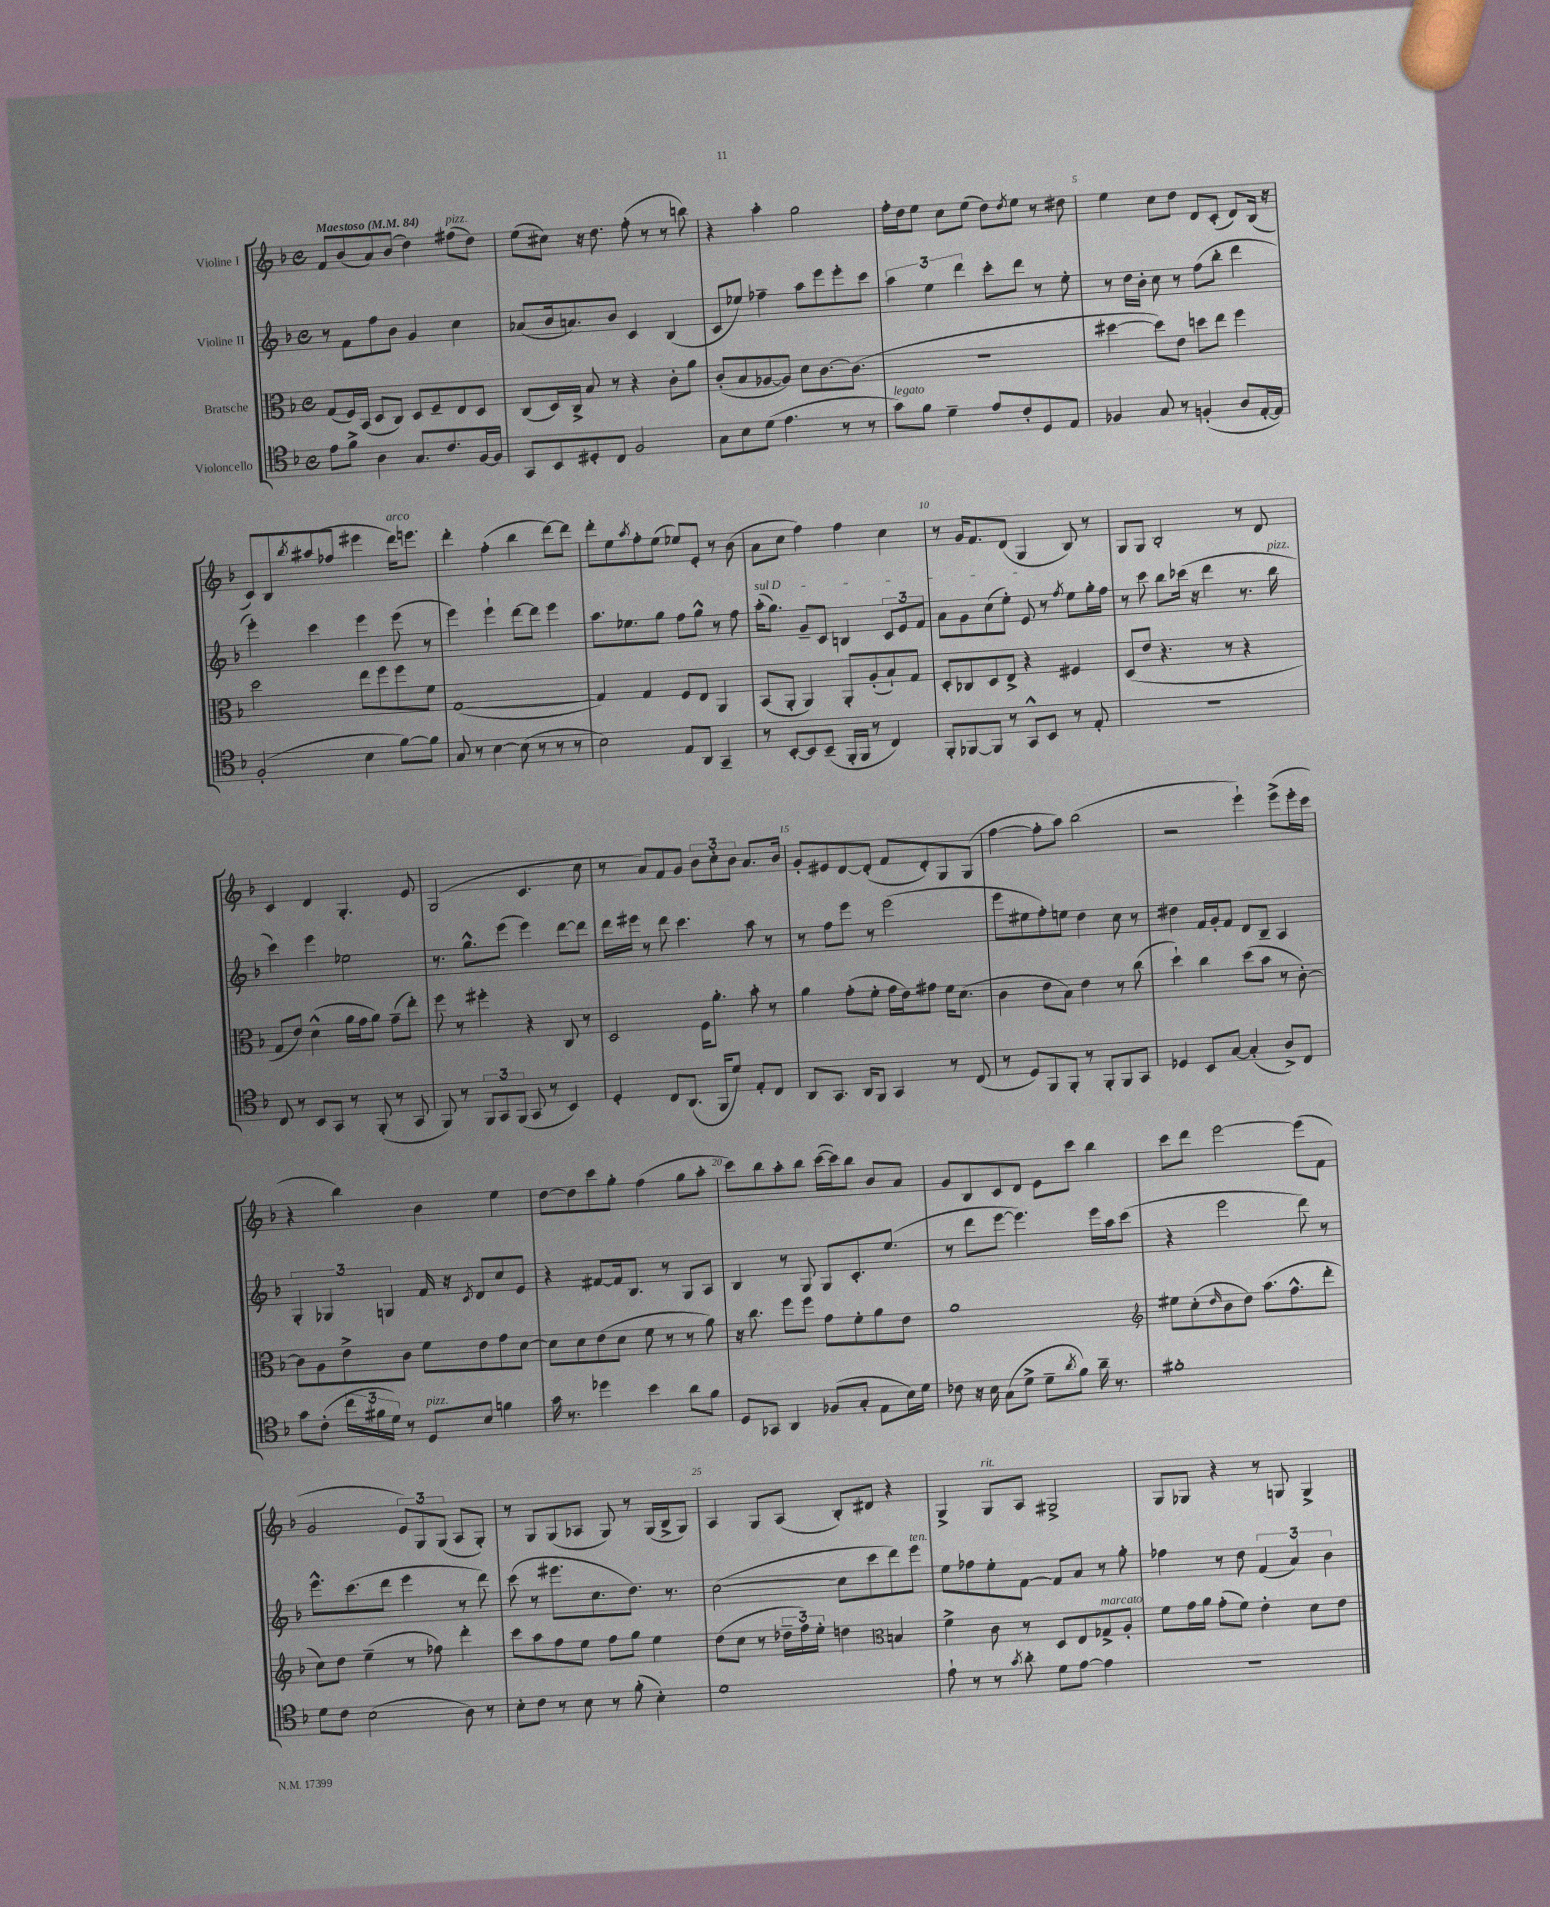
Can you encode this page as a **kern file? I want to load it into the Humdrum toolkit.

**kern	**kern	**kern	**kern
*part4	*part3	*part2	*part1
*staff4	*staff3	*staff2	*staff1
*I"Violoncello	*I"Bratsche	*I"Violine II	*I"Violine I
*clefC4	*clefC3	*clefG2	*clefG2
*k[b-]	*k[b-]	*k[b-]	*k[b-]
*M4/4	*M4/4	*M4/4	*M4/4
*met(c)	*met(c)	*met(c)	*met(c)
*MM84	*MM84	*MM84	*MM84
=1	=1	=1	=1
!	!	!	!LO:TX:a:B:t=Maestoso
8e\L	(8G/L	8r	8f/L
8f^\J	16F/L)	8f\L	(8b-/
.	(16BB-/JJ	.	.
4A\	8D/L	8ff\	8a/)
.	8C/J)	8b-\J	(8b-/J
8.G/L	8D/L	4g/	4dd\)
.	8F~/	.	.
8.c/	.	.	.
!	!	!	!LO:TX:a:i:t=pizz.
.	8E/	4cc\	(8ff#X\L
[16F/L	8D/J	.	8dd\J)
16F/JJ]	.	.	.
=2	=2	=2	=2
8GG/L	(8C/L	(8a-X/L	(8ee\L
8BB-/	16D/L)	16b-/k	8cc#X\J)
.	16C^/JJ	8.an/)	.
8D#X'/	8B-/	.	16r
.	.	.	8.dd\
8C/J	8r	8b-/J	.
2F/	4r	4c/	(8ff'\
.	.	.	8r
.	8c'\L	(4B-/	8r
.	8a\J	.	8bbn\)
=3	=3	=3	=3
8G\L	(8c'/L	8c/L	4r
8B-\	8B-/	8ee-X/J)	.
(8d\J	[8A-X/	4ff-X~\	4aa'\
4.e\	8A-/J])	.	.
.	8d\L	8aa\L	2gg\
.	[8.c\	8eee\	.
8r	.	8eee'\	.
.	(8.c\J]	.	.
8r	.	8ccc\J	.
=4	=4	=4	=4
!LO:TX:a:i:t=legato	!	!	!
8g\L)	1r	6aa\	16ff'\LL
.	.	.	16dd\J
8f\J	.	.	8ee\J
.	.	6ee\	.
4d~\	.	.	8cc\L
.	.	6ddd\	.
.	.	.	(8ee\J
8e/L	.	8ccc'\L	8dd\L)
.	.	.	8qdd/
8c'/	.	8ddd\J	8ee\J
8D/	.	8r	8r
8E/J	.	8ee'\	8dd#X\
=5	=5	=5	=5
4F-X/	[4dd#X\	8r	4ee\
.	.	16dd\LL	.
.	.	16b-'\JJ	.
8G/	8dd#\L])	8cc\	8cc\L
8r	8e\J	8r	8dd\J
(4Fn'/	8ddn\L	(8ff\L	8d/L
.	8ee\J	8bb-'\J	(8c'/J
8A/L	4ff\	4ddd\	8d/L)
[16E'/L	.	.	(16B-/Jk
16E/JJ])	.	.	16r
!!LO:LB:g=z
=6	=6	=6	=6
(2F'/	2dd\	4eee'\)	8c/L)
.	.	.	8B-/
.	.	.	8qbb-/
.	.	4ccc\	(8aa#X/
.	.	.	8ff-X/J
4B-\	8ee\L	4eee\	4eee#X\
.	8ff\	.	.
!	!	!	!LO:TX:a:i:t=arco
[8f\L)	8ff\	(8eee\	16ddd\KL)
.	.	.	8.eeen\J
8f\J]	8f\J	8r	.
=7	=7	=7	=7
8G/	([1G	4eee\)	4ddd'\
8r	.	.	.
[4B-\	.	4eee`\	(4ff'\
(8B-\]	.	[8ddd\L	4bb-\
8r	.	8ddd\J]	.
8r	.	4eee\	[8ddd\L)
8r	.	.	8ddd\J]
=8	=8	=8	=8
2B-\)	4G/])	8.aa\L	8ddd'\L
.	.	.	8ee\
.	.	8.ee-X\	.
.	.	.	8qaa/
.	4G/	.	8ff'\
.	.	8gg\J	(8ee\J
8E/L	8F/L	8ff\L	8ee-X/L)
8AA/J	8E/J	8gg^^\J	8e'/J
4GG~/	4AA/	8r	8r
.	.	8ff\	(8b-\
=9	=9	=9	=9
!	!	!LO:TX:a:i:t=sul D	!
8r	(8BB-/L	(16aa'\KL	8a\L
.	.	8.gg\J)	.
[8BB-'/L	8AA'/J	.	8cc\J
8BB-/]	4AA/)	8g~/L	4ff\)
(8BB-~/J	.	8c/J	.
16FF'/LL	8AA'/L	4Bn/	4ff\
16FF/JJ	.	.	.
8r	(8A'/	.	.
4C/)	8B-`/)	12c/L	4cc\
.	.	12e/	.
.	8G/J	.	.
.	.	12f/J	.
=10	=10	=10	=10
8FF'/L	8D'/L	8a\L	8r
[8FF-X/	8C-X/	8g\	16g/KL
.	.	.	8.f/
8FF-/J]	8D/	(8cc\	.
8r	8E^/J	8ee'\J)	(8d/J
8GG^^/L	4r	8e/	4G/
8BB-/J	.	8r	.
.	.	8qff/	.
8r	4F#X/	8ee\L	8B-/)
8E'/	.	16gg'\L	8r
.	.	16ff\JJ	.
=11	=11	=11	=11
1r	(8D/L	8r	8G/L
.	8e/J	8ccc\	8G/J
.	4.r	8bb-\L	2B-'/
.	.	(16ccc-X\Jk	.
.	.	16r	.
.	.	4ddd\	.
.	8r	.	.
.	4r	8.r	8r
.	.	.	8d/
!	!	!LO:TX:a:i:t=pizz.	!
.	.	16bb-\	.
!!LO:LB:g=z
=12	=12	=12	=12
8C/	8G/L	4ccc\)	4c/
8r	8e/J)	.	.
8BB-/L	(4d^^\	4eee\	4d/
8GG/J	.	.	.
8r	16a\LL	2ee-X\	4.G'/
.	16g\J	.	.
(8FF'/	8a\J)	.	.
8r	(8g~\L	.	.
8GG/	8ee'\J)	.	8e/
=13	=13	=13	=13
8FF/)	8ff\	8.r	(2G/
8r	8r	.	.
.	.	8.gg^^\L	.
12FF/L	4ff#X'\	.	.
12GG/	.	.	.
.	.	(8eee\J	.
(12FF/J	.	.	.
8GG/	4r	4eee\)	4.c/
8r	.	.	.
4BB-/)	8C/	[8ddd\L	.
.	8r	8ddd\J]	8cc\
=14	=14	=14	=14
4D'/	2D/	16ddd\LL	8r
.	.	16eee#X\JJ	.
.	.	8r	8a/L)
8C/L	.	8ddd\	8f/
(8.AA/J	.	4.ccc\	8g/J
.	16F\KL	.	12b-\L
16FF/KL	8.a'\J	.	.
.	.	.	12cc'\
8d/J)	.	.	.
.	.	.	12b-\J
8E'/L	8b-'\	8aa\	8.a/L
8C/J	8r	8r	.
.	.	.	16b-/Jk
=15	=15	=15	=15
8AA/L	4a\	8r	8g'/L
8.GG/J	.	8ff\L	8e#X/
.	(8g'\L	8eee\J	[8d/
16AA/KL	.	.	.
8FF/J	8f'\J	8r	(8d'/J]
4GG/	16g\LL	(2eee\	8f/L
.	16e\J)	.	.
.	8g#X\J	.	8d'/)
8r	16f\KL	.	8G/
.	(8.d\J	.	.
(8C/	.	.	(8G/J
=16	=16	=16	=16
8r	4c\	8eee\L	[4ff\
8D/L)	.	8ee#X\	.
8FF/	8e\L	8ff'\)	8ff'\L]
8FF'/J	8B-\J)	8een\J	8aa\J)
8r	4e\	4dd\	(2bb-\
8FF'/L	.	.	.
8FF/	8r	8cc\	.
8GG/J	(8cc\	8r	.
=17	=17	=17	=17
4D-X/	4dd`\)	4dd#X\	2r
8BB-/L	4cc\	16f/LL	.
.	.	16g'/J	.
[8G/J	.	8f/J	.
(4G'/]	(8dd\L	8d/L	4eee`\)
.	8b-\J	8B-~/J	.
8A^/L)	8r	4A/	(8eee^\L
8C/J	[8c'\)	.	16eee'\L
.	.	.	16ccc\JJ
!!LO:LB:g=z
=18	=18	=18	=18
8g\L	8c\L]	6G'/	4r
(8c'\J	8A\	.	.
.	.	6G-X/	.
24cc\LL	8e^\	.	4bb-\)
24f#X\	.	.	.
24d\JJ)	.	6Gn/	.
8r	8c\J	.	.
!LO:TX:a:i:t=pizz.	!	!	!
8D/L	8f\L	16f/	4b-\
.	.	16r	.
.	.	8qc/	.
8B-/J	8e\	8d/L	.
4fn\	8g\	8cc/	4ee\
.	[8d\J	8e/J	.
=19	=19	=19	=19
16g\	8d\L]	4r	[8dd\L
8.r	.	.	.
.	8d\	.	8dd\]
4dd-X\	(8e\	[8f#X/L	8ccc\
.	8d\J	16f#/k]	8gg'\J
.	.	8.B-/J	.
4b-\	8f\	.	(4ff\
.	8r	8r	.
8a\L	8r	8G/L	8gg\L
8f\J	8a\)	8A/J	8aa'\J
=20	=20	=20	=20
8D/L	16r	4B-/	8ccc\L)
.	8.cc\	.	.
8GG-X/J	.	.	8bb-\
4AA/	8ff\L	8r	8aa'\
.	8ff\J	8G/	8bb-\J
(8F-X/L	8g\L	8G/L	([16ccc\LL
.	.	.	16ccc\J])
8G'/J	8f'\	8.c'/	8bb-\J
8E\L	8a\	.	8b-/L
.	.	(8.ee/J	.
16B-\L)	8e\J	.	8a/J
16d\JJ	.	.	.
=21	=21	=21	=21
8c-X\	1a	8r	8g/L
16r	.	8ddd\L	8B-/
16B-\	.	.	.
(8G\L	.	[8eee\J	8c/
8d^\J	.	4.eee\])	8d/J
8d~\L	.	.	8e\L
8qa/	.	.	.
8f\J)	.	.	8ccc\J
16a~\	.	16eee\LL	4bb-\
8.r	.	16aa\J	.
.	.	(8ccc\J	.
=22	=22	=22	=22
*	*clefG2	*	*
1f#X'	8ee#X\L	4r	8ccc\L
.	(8cc'\	.	8ddd\J
.	16qqdd/	.	.
.	8b-\	2eee\	[2eee\
.	8dd\J)	.	.
.	(8.aa\L	.	.
.	8.ff^^\	.	.
.	.	8ddd\)	(8eee\L]
.	8ddd'\J	8r	8f\J
!!LO:LB:g=z
=23	=23	=23	=23
8d\L	8cc\L)	8.eee^^\L	2g/
8c\J	8dd\J	.	.
.	.	(8.ccc\	.
(2B-\	(4ee~\	.	.
.	.	8ddd\J	.
.	8r	4eee\	12e/L)
.	.	.	12G/
.	8ff-X\)	.	.
.	.	.	(12G/J
8A\)	4ddd'\	8r	8A/L
8r	.	8ddd\)	8G'/J)
=24	=24	=24	=24
8B-'\L	8ccc\L	(8ccc\	8r
8c\J	8aa\	8r	8G/L
8r	8ff\	8.eee#X\L	(8G/
8B-\	8ee\J	.	8A-X/J
.	.	8.cc\	.
8r	8ff\L	.	8G/)
(8f'\	8gg\J	8.dd\J)	8r
4B-'\)	4ee\	.	(16G/LL
.	.	8.r	16B-^/J
.	.	.	8G/J)
=25	=25	=25	=25
1d	(8dd\L	([2cc\	4A/
.	8cc\J	.	.
.	8r	.	8G/L
.	24dd-X~\LL	.	(8A/J
.	24ff\)	.	.
.	24ee'\JJ	.	.
.	4ddn\	8cc\L]	8B-'/L)
.	.	8ccc\	8d#X/J
*	*clefC3	*	*
.	4Bn/	8ddd\)	4r
!	!	!LO:TX:a:i:t=ten.	!
.	.	8eee\J	.
=26	=26	=26	=26
8e`\	4f^\	8ee\L	4G^/
8r	.	8ff-X\	.
!	!	!	!LO:TX:a:i:t=rit.
8r	8c\	8ee'\	8G/L
8qg/	.	.	.
8a'\	8r	[8f\J	8A/J
8d\L	8D/L	8f/L]	2G#X^/
[8e\J	8E/	8a/J	.
!	!LO:TX:a:i:t=marcato	!	!
4e\]	8G-X^/	8r	.
.	8A'/J	8gg'\	.
=27	=27	=27	=27
1r	8f\L	4ff-X\	8G/L
.	16g\L	.	8G-X/J
.	16a\JJ	.	.
.	(8g'\L	8r	4r
.	8f\J)	8dd\	.
.	4e'\	(6f/	8r
.	.	.	8Gn/
.	.	6a/)	.
.	8d\L	.	4G^/
.	.	6b-\	.
.	8e\J	.	.
==	==	==	==
*-	*-	*-	*-
